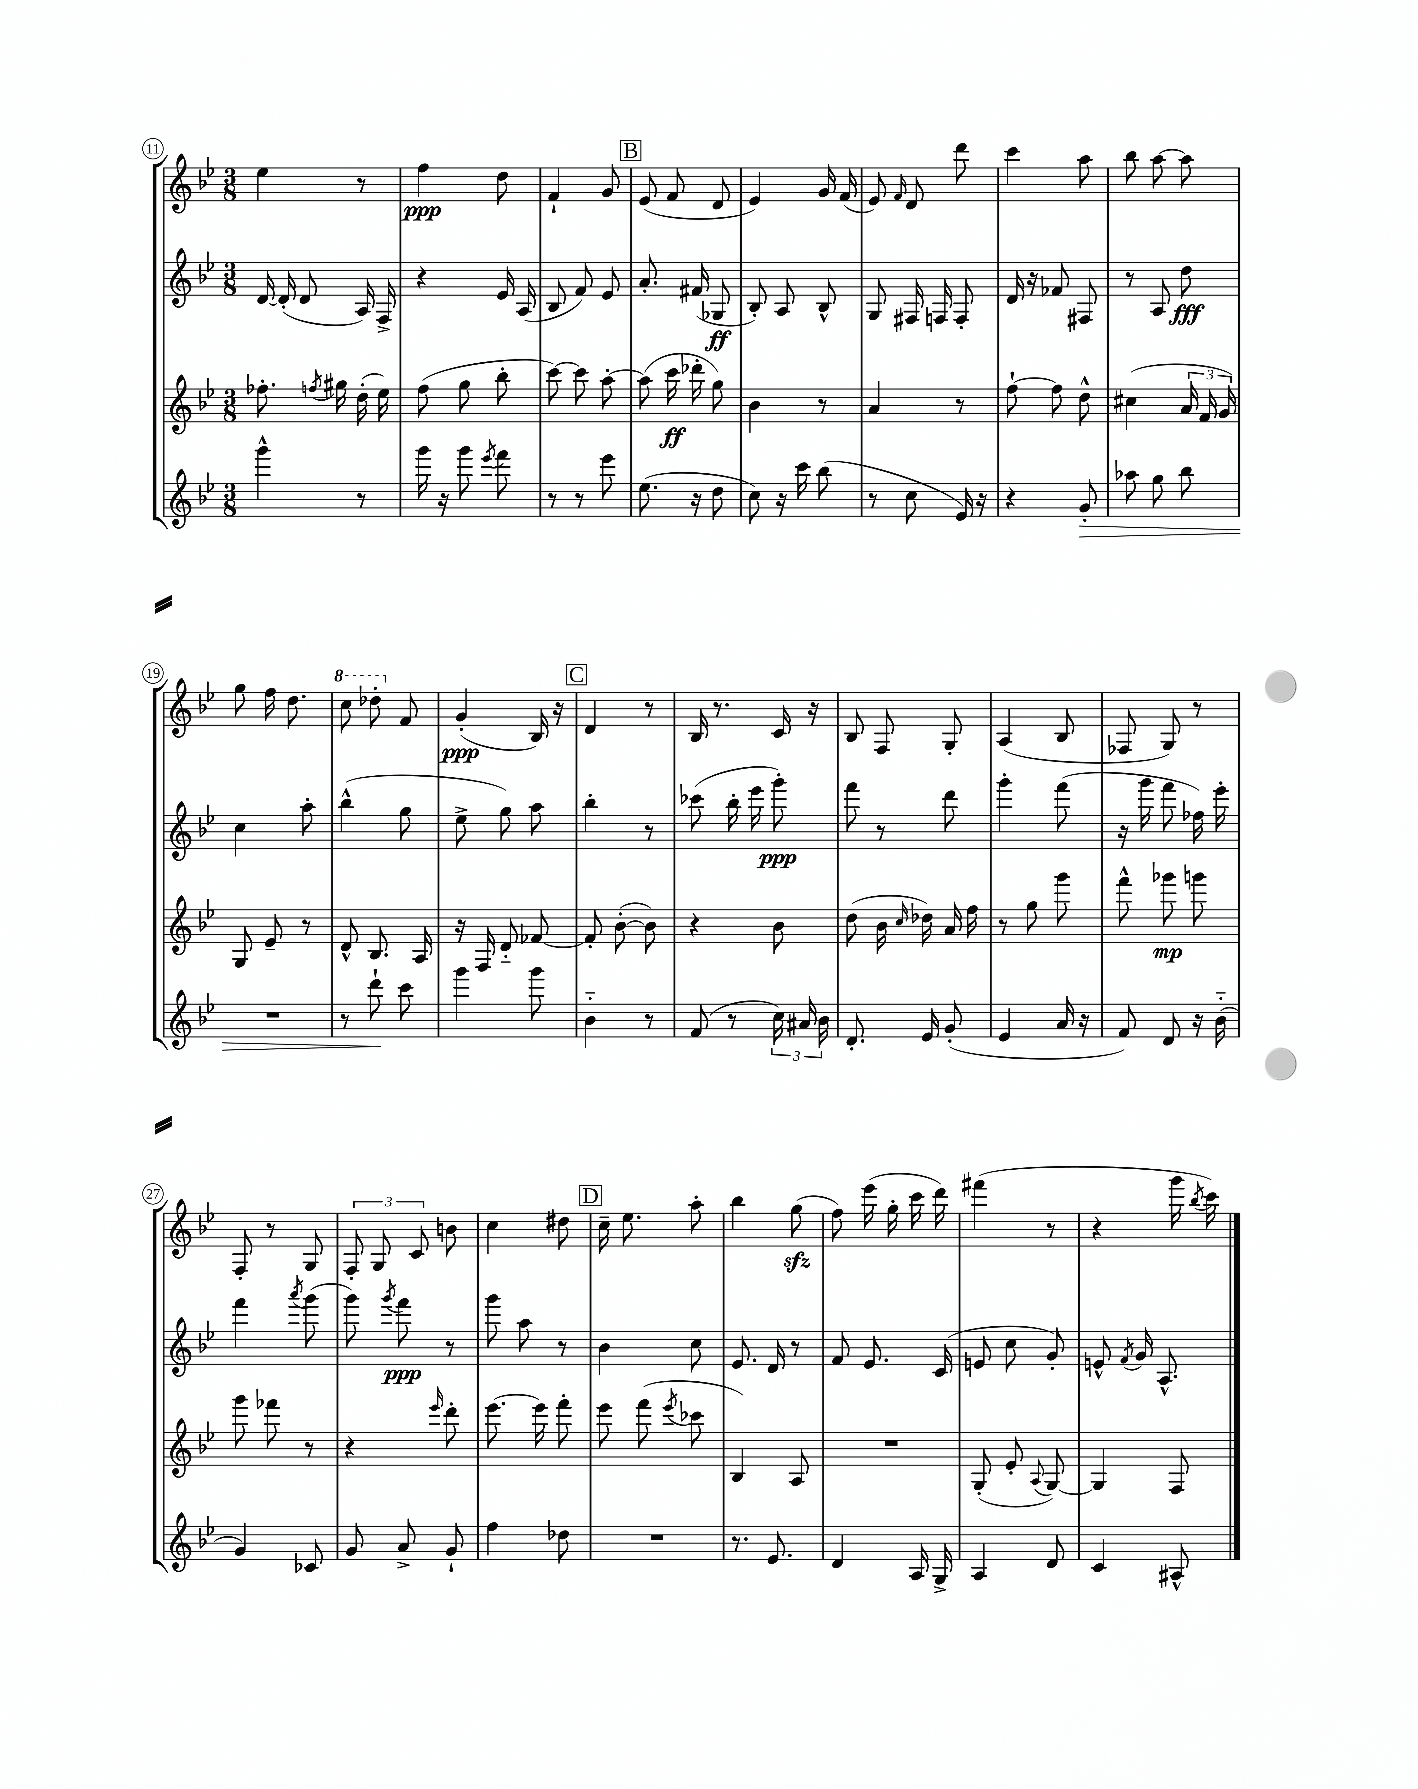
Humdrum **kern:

**kern	**kern	**kern	**kern
*staff4	*staff3	*staff2	*staff1
*clefG2	*clefG2	*clefG2	*clefG2
*k[b-e-]	*k[b-e-]	*k[b-e-]	*k[b-e-]
*M3/8	*M3/8	*M3/8	*M3/8
4ggg^^	8.ff-'	[16d	4ee-
.	.	(16d']	.
.	.	8d	.
.	8qff	.	.
.	16gg#	.	.
8r	(16dd'	16A)	8r
.	16ee-)	16F^	.
=	=	=	=
16ggg	(8ff	4r	4ff
16r	.	.	.
8ggg	8gg	.	.
8qeee-	.	.	.
8fff	8bb-'	16e-	8dd
.	.	(16A	.
=	=	=	=
8r	[8ccc)	8B-	4f`
8r	8ccc]	8f)	.
8eee-	[8aa'	8e-	8g
=	=	=	=
(8.ee-	(8aa]	8.a'	(8e-
.	16ccc	.	8f
16r	16ddd-'	(16f#	.
8dd	8gg)	8G-	8d
=	=	=	=
8cc)	4b-	8B-')	4e-)
16r	.	8A	.
16ccc	.	.	.
(8bb-	8r	8B-^^	16g
.	.	.	(16f
=	=	=	=
8r	4a	8G	8e-)
.	.	.	16qqf
8cc	.	16F#	8d
.	.	16F	.
16e-)	8r	8F'	8ddd
16r	.	.	.
=	=	=	=
4r	[8ff`	16d	4ccc
.	.	16r	.
.	8ff]	8f-	.
8g'	8dd^^	8F#	8aa
=	=	=	=
8aa-	(4cc#	8r	8bb-
8gg	.	8A	[8aa
8bb-	24a	8dd	8aa]
.	24f	.	.
.	24g)	.	.
=	=	=	=
4.r	8G	4cc	8gg
.	8e-~	.	16ff
.	.	.	8.dd
.	8r	8aa'	.
=	=	=	=
8r	8d^^	(4bb-^^	8ccc
8ddd`	8.B-	.	8ddd-'
8ccc	.	8gg	8f
.	16A	.	.
=	=	=	=
4ggg	16r	8ee-^	(4g'
.	16F	.	.
.	8d'~	8gg)	.
8ggg	[8f-	8aa	16B-)
.	.	.	16r
=	=	=	=
4b-'~	8f-']	4bb-'	4d
.	([8b-'	.	.
8r	8b-])	8r	8r
=	=	=	=
(8f	4r	(8ccc-	16B-
.	.	.	8.r
8r	.	16bb-'	.
.	.	16eee-	.
24cc)	8b-	8ggg')	16c
24a#	.	.	.
.	.	.	16r
24b-	.	.	.
=	=	=	=
8.d'	(8dd	8fff	8B-
.	16b-	8r	8F
.	16qqcc	.	.
16e-	16dd-)	.	.
(8g'	16a	8ddd	8G'
.	16ff	.	.
=	=	=	=
4e-	8r	4ggg'	(4A
.	8gg	.	.
16a	8ggg	(8fff	8B-
16r	.	.	.
=	=	=	=
8f)	8fff^^	16r	8F-
.	.	16ggg	.
8d	8ggg-	8fff	8G)
16r	8ggg	16ff-)	8r
(16b-'~	.	16eee-'	.
=	=	=	=
4g)	8ggg	4fff	8F'
.	8fff-	.	8r
.	.	8qaaa	.
8c-	8r	(8ggg	8G
=	=	=	=
8g	4r	8ggg)	12F'
.	.	.	12G
.	.	8qggg	.
8a^	.	8fff	.
.	.	.	12c
.	16qqeee-	.	.
8g`	8ddd'	8r	8b
=	=	=	=
4ff	[8.eee-	8ggg	4cc
.	.	8aa	.
.	16eee-]	.	.
8dd-	8fff'	8r	8dd#
=	=	=	=
4.r	8eee-	4b-	16cc~
.	.	.	8.ee-
.	(8fff	.	.
.	8qeee-	.	.
.	8ccc-	8cc	8aa'
=	=	=	=
8.r	4B-)	8.e-	4bb-
8.e-	.	16d	.
.	8A	8r	(8gg
=	=	=	=
4d	4.r	8f	8ff)
.	.	8.e-	(16eee-
.	.	.	16gg'
16A	.	.	16ccc
16G^	.	(16c	16ddd)
=	=	=	=
4A	(8G'	8e	(4fff#
.	8e-'	8cc	.
.	8qqA	.	.
8d	[8G)	8g')	8r
=	=	=	=
4c	4G]	8e^^	4r
.	.	8qf	.
.	.	16g	.
.	.	8.A^^	.
8A#^^	8F	.	16ggg
.	.	.	8qbb-
.	.	.	16ccc)
==	==	==	==
*-	*-	*-	*-
